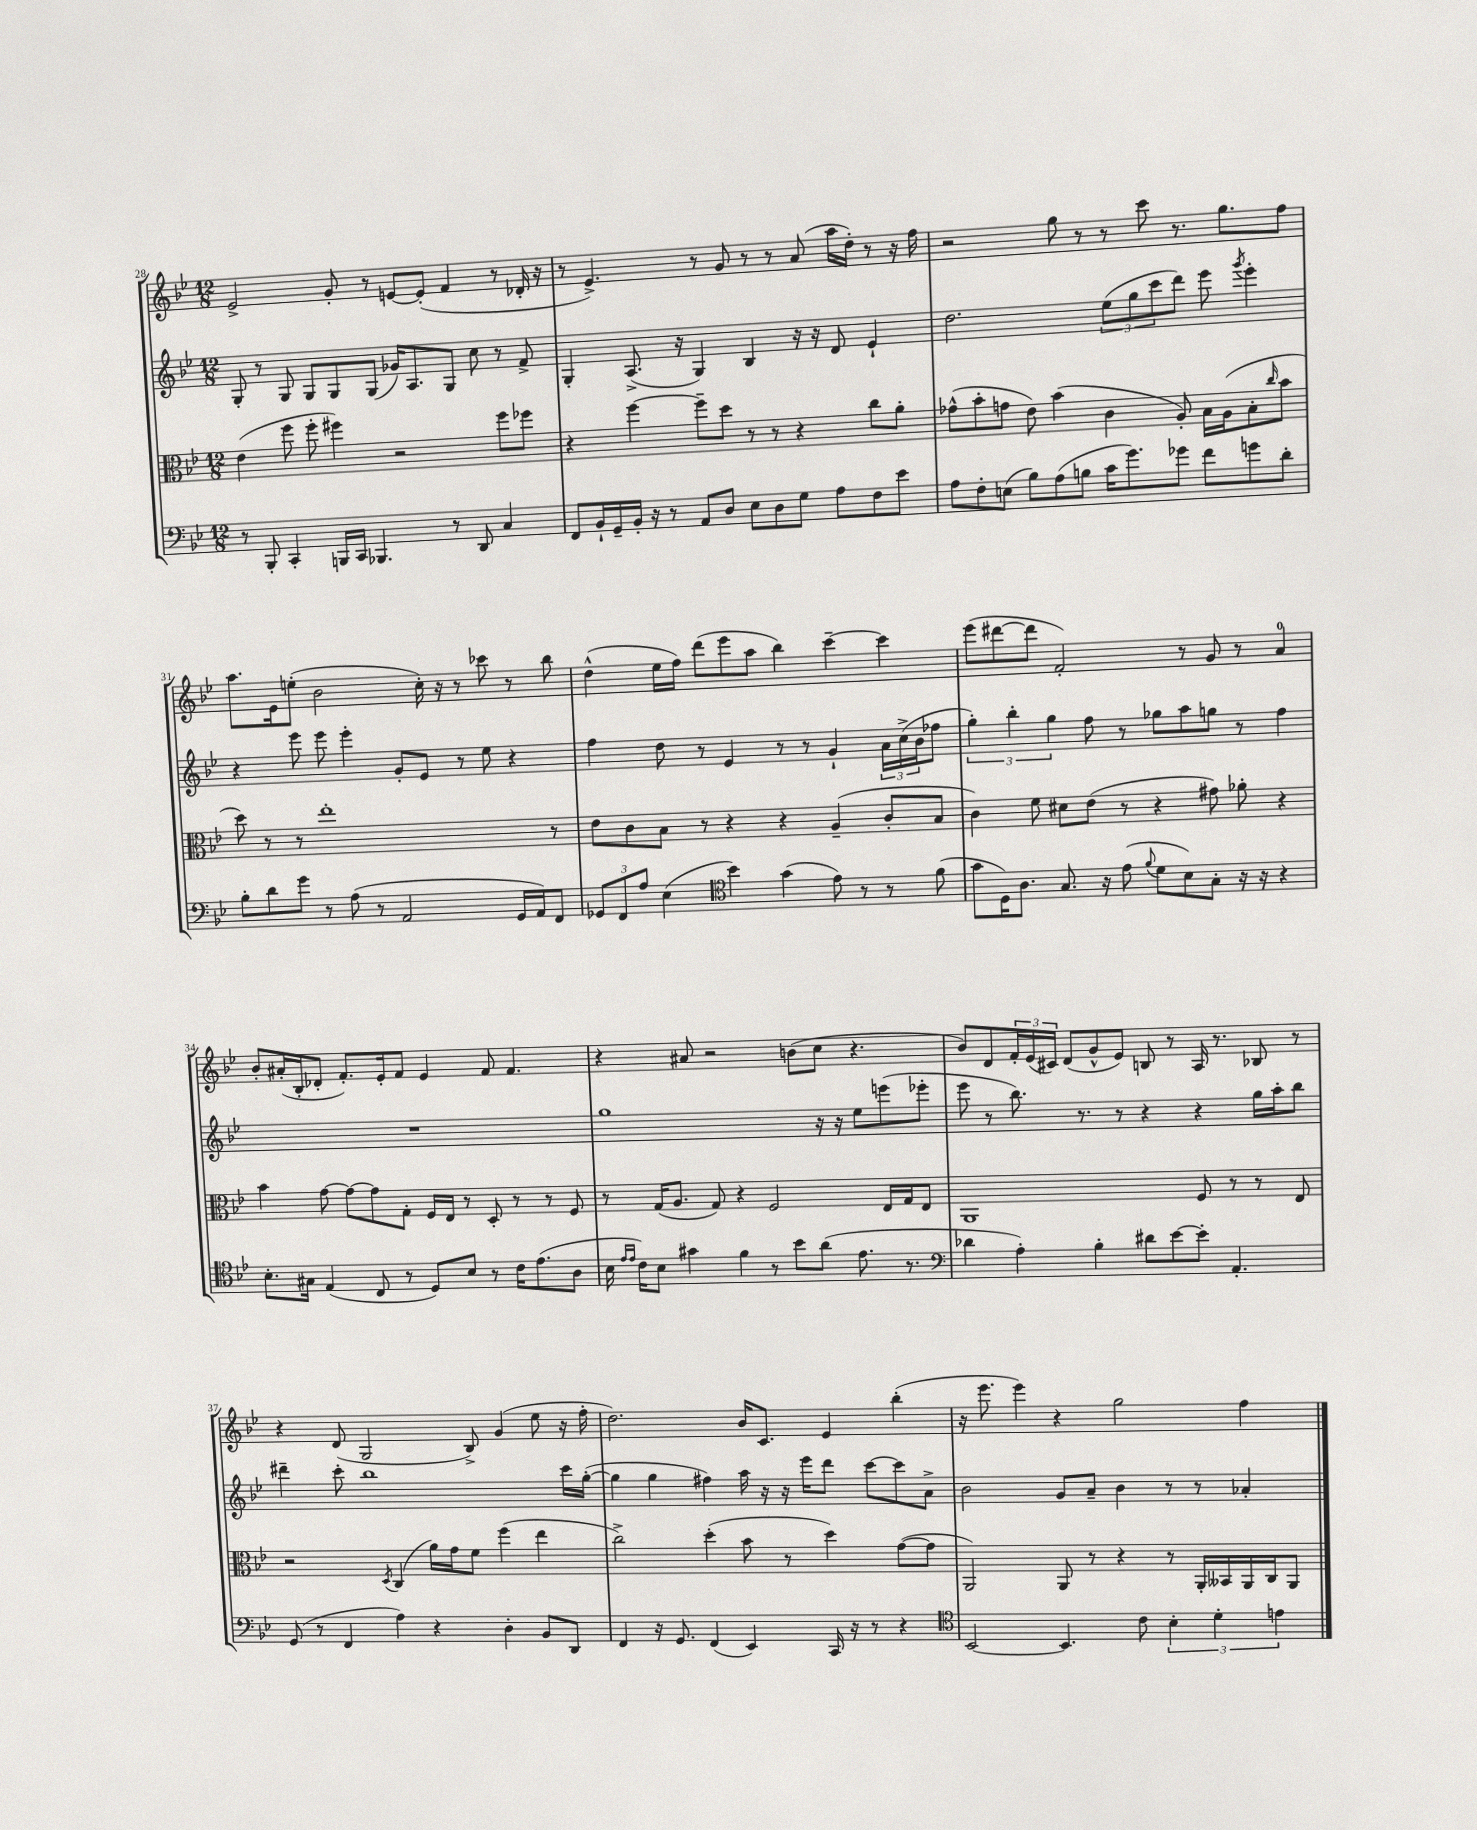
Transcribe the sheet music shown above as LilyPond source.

<<
\new StaffGroup <<
\new Staff = "s0" {
    \clef treble \key bes \major \numericTimeSignature \time 12/8
    ees'2-> g'8-. r8 e'8~ e'8-.( f'4 r8 des'16-. r16 |
    r8 ees'4.->) r8 g'8 r8 r8 a'8( a''16 d''16-.) r8 r16 f''16 |
    r2 g''8 r8 r8 c'''8 r8. g''8. f''8 |
    a''8. ees'16 e''8-.( bes'2 c''16-.) r16 r8 ces'''8 r8 bes''8 |
    d''4-^( ees''16 f''16) d'''8( ees'''8 a''8 bes''4) c'''4~-- c'''4 |
    ees'''8( dis'''8~ dis'''8 f'2-.) r8 g'8 r8 a'4-0 |
    bes'8-. ais'16-.( bes16-. des'8-. f'8.-.) ees'16-. f'8 ees'4 f'8 f'4. |
    r4 ais'8 r2 b'8( c''8 r4. |
    bes'8) d'8 \tuplet 3/2 { f'16-. ees'16( cis'16) } d'8( g'8-^ ees'8) b8 r8 a16 r8. bes8 r8 |
    r4 d'8( g2 bes8->) g'4( ees''8 r16 f''16-. |
    d''2.) bes'16 c'8. ees'4 bes''4-.( |
    r16 ees'''8. ees'''4) r4 g''2 f''4 \bar "|." |
}
\new Staff = "s1" {
    \clef treble \key bes \major \numericTimeSignature \time 12/8
    g8-. r8 g8 g8 g8 g8( ges'16) a8. g8 c''8 r8 f'8-> |
    g4-. a8.->( r16 g4) bes4 r16 r16 d'8 ees'4-! |
    d''2. \tuplet 3/2 { ees''8( g''8 c'''8 } d'''8) ees'''8 \acciaccatura { g'''8 } ees'''4-. |
    r4 ees'''8 ees'''8 ees'''4-. g'8-. ees'8 r8 ees''8 r4 |
    f''4 d''8 r8 ees'4 r8 r8 g'4-! \tuplet 3/2 { a'16 c''16->( bes'16 } fes''8 |
    \tuplet 3/2 { g''4-.) bes''4-. g''4 } f''8 r8 ges''8 a''8 g''8 r8 f''4 |
    R1. |
    g''1 r16 r16 ees''8 e'''8( ees'''8-. |
    ees'''8 r8 bes''8.) r8. r8 r4 r4 g''16 a''16-. bes''8 |
    dis'''4-- c'''8-. bes''1 c'''16 g''16~-.( |
    g''4 g''4 fis''4) a''16 r16 r16 ees'''16 d'''8 c'''8~ c'''8 a'8-> |
    bes'2 g'8 a'8-- bes'4 r8 r8 aes'4-. \bar "|." |
}
\new Staff = "s2" {
    \clef alto \key bes \major \numericTimeSignature \time 12/8
    ees'4( f''8 f''8-. fis''4) r2 fis''8 fes''8 |
    r4 f''4~ f''8-- d''8 r8 r8 r4 c''8 a'8-. |
    ges'8-^( bes'8-. g'8 ees'8) bes'4( c'4 a8-.) bes16 a16( bes8-. \grace { c''16 } bes'8 |
    d''8) r8 r8 ees''1-. r8 |
    ees'8 c'8 bes8 r8 r4 r4 a4--( c'8-. bes8 |
    c'4) f'8 dis'8 ees'8( r8 r4 gis'8) aes'8-. r4 |
    bes'4 g'8~ g'8~ g'8 g8-. f16 ees16 r8 d8-. r8 r8 f8 |
    r8 g16( a8. g8) r4 f2 ees16 g16 ees8 |
    a,1 f8 r8 r8 ees8 |
    r2 \acciaccatura { d8 } c4( a'16) g'16 f'8 f''4( ees''4 |
    c''2->) d''4-.( bes'8 r8 d''4) g'8~( g'8 |
    a,2) a,8 r8 r4 r8 a,16-. beses,16 a,16 c16 a,8 \bar "|." |
}
\new Staff = "s3" {
    \clef bass \key bes \major \numericTimeSignature \time 12/8
    r8 bes,,8-. c,4-. b,,16 c,16 bes,,4. r8 d,8 c4 |
    f,8 bes,16-! g,16-- bes,16-. r16 r8 a,8 d8 ees8 d8 g8 a8 f8 ees'8 |
    a8 f8-. e8( bes8) a8( b8 c'16 g'8.) ges'8 f'8 g'8 d'8-. |
    bes8-. d'8 g'8 r8 a8( r8 a,2 g,16 a,16) f,8 |
    \tuplet 3/2 { ges,8 f,8 a8 } ees4( \clef tenor bes'4) g'4( ees'8) r8 r8 f'8( |
    g'8 d16) a8. g8. r16 ees'8( \appoggiatura { f'8 } d'8 bes8) g8-. r16 r16 r4 |
    bes8.-. gis16 ees4( c8 r8 d8) bes8 r8 c'16 ees'8.( a8 |
    bes16 \grace { ees'16 ees'16 } c'16) bes8 gis'4 f'4 r8 bes'8 a'8( ees'8. r8. |
    \clef bass des'4 a4-.) bes4-. dis'8 ees'8~ ees'8-. a,4.-. |
    g,8( r8 f,4 a4) r4 d4-. bes,8 d,8 |
    f,4 r16 g,8. f,4( ees,4) c,16 r16 r8 r4 |
    \clef tenor bes,2~ bes,4. c'8 \tuplet 3/2 { bes4-. d'4-. e'4 } \bar "|." |
}
>>
>>
\layout { \context { \Score currentBarNumber = #28 } }
